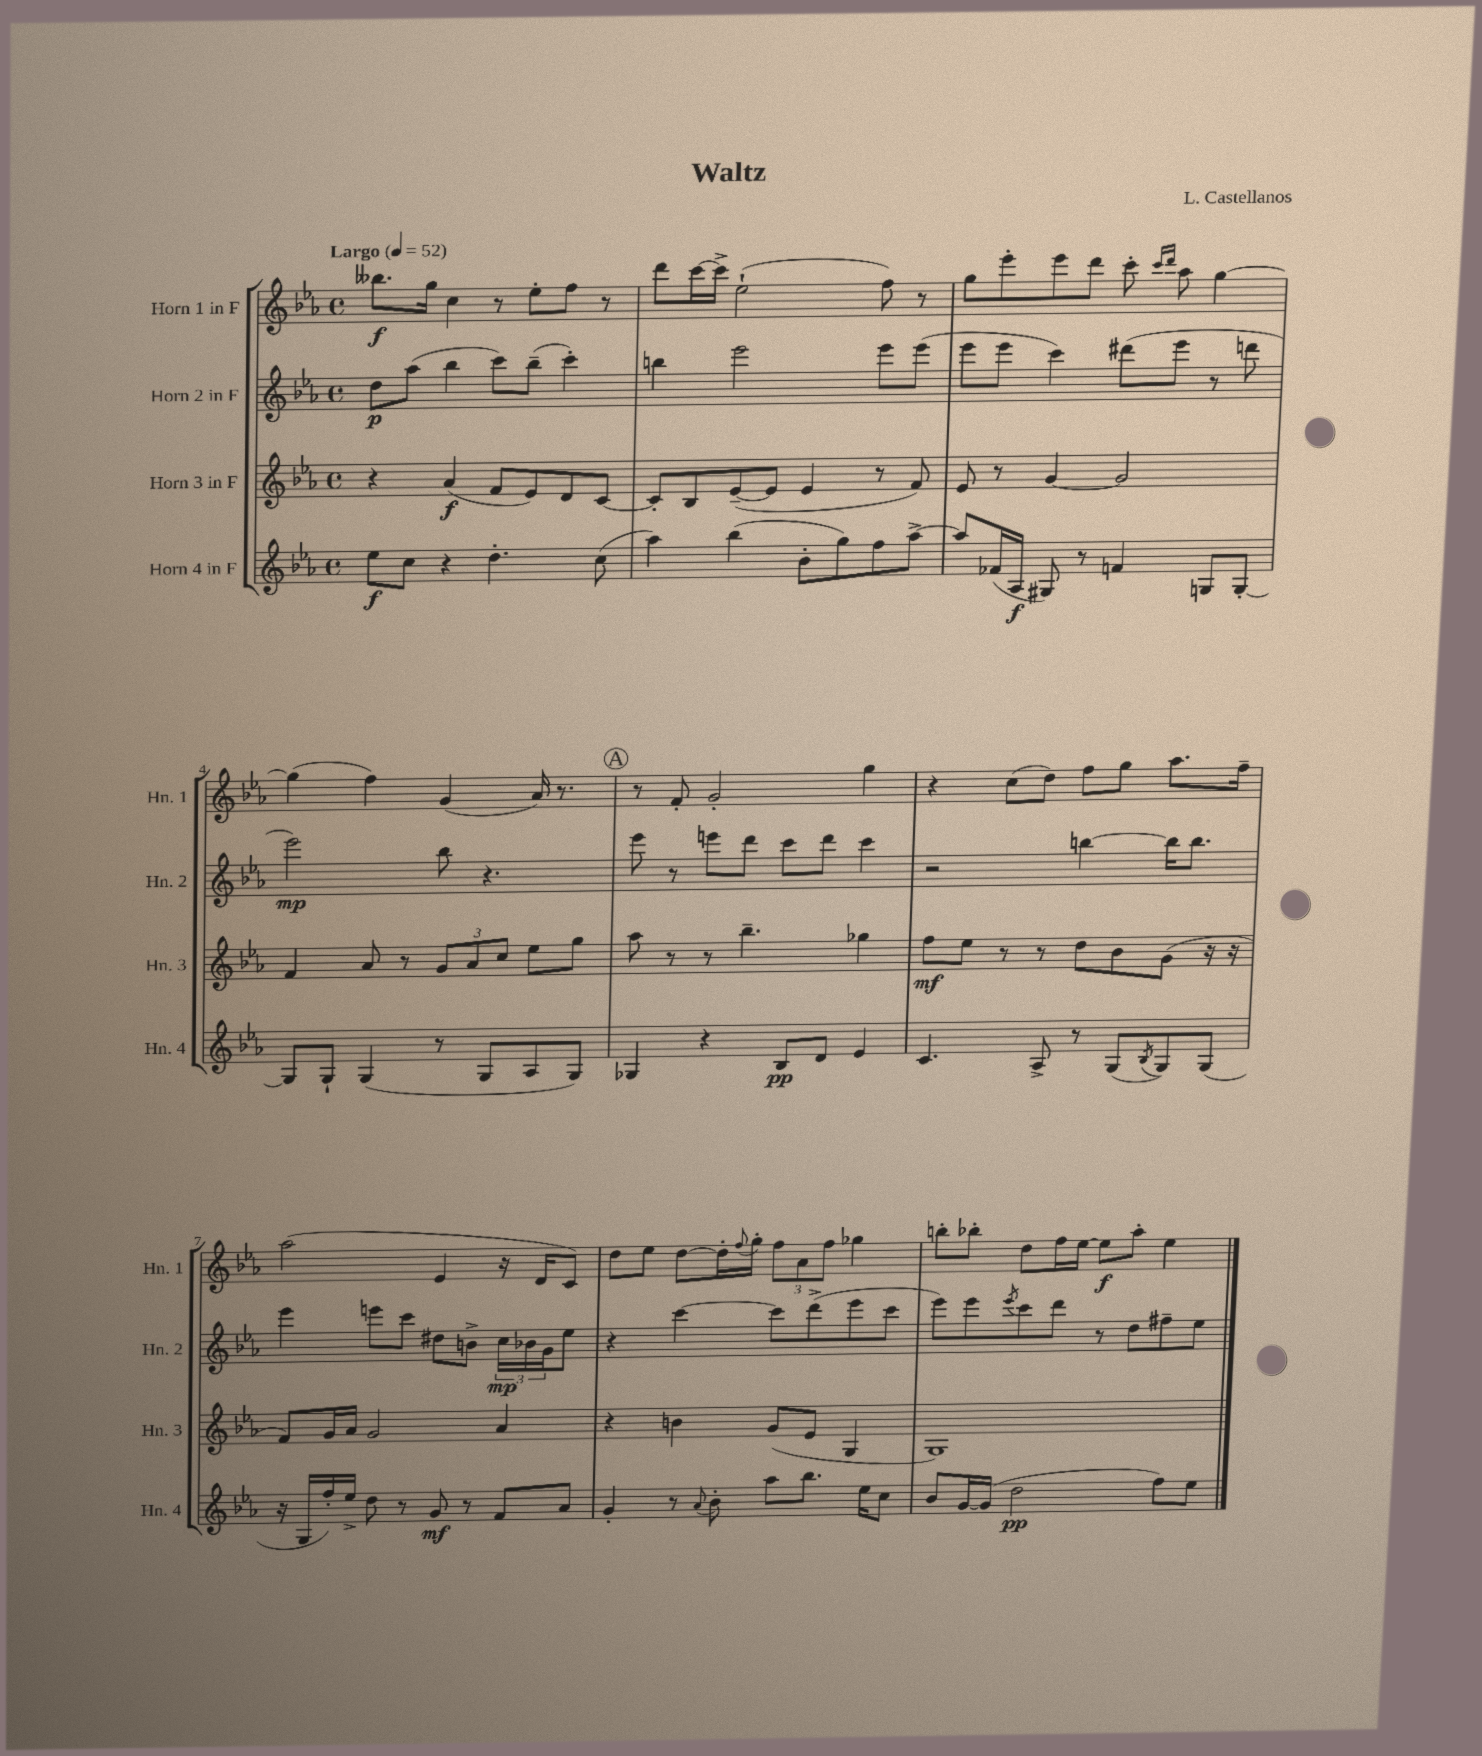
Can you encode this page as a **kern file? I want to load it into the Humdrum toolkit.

**kern	**kern	**kern	**kern
*staff4	*staff3	*staff2	*staff1
*clefG2	*clefG2	*clefG2	*clefG2
*k[b-e-a-]	*k[b-e-a-]	*k[b-e-a-]	*k[b-e-a-]
*M4/4	*M4/4	*M4/4	*M4/4
*met(c)	*met(c)	*met(c)	*met(c)
*MM52	*MM52	*MM52	*MM52
8ee-\L	4r	8dd\L	8.bb--\L
8cc\J	.	(8aa-\J	.
.	.	.	16gg\Jk
4r	(4a-/	4bb-\	4cc\
4.dd'\	8f/L	8ccc\L)	8r
.	8e-/)	(8bb-~\J	8ee-'\L
.	8d/	4ccc'\)	8ff\J
(8cc\	[8c/J	.	8r
=	=	=	=
4aa-\)	8c'/]L	4bb\	8ddd\L
.	8B-/	.	[16ccc\L
.	.	.	16ccc^\]JJ
(4bb-\	([8e-~/	2eee-\	(2ee-`\
.	8e-/]J	.	.
8b-'\L	4e-/	.	.
8gg\)	.	.	.
8ff\	8r	8eee-\L	8ff\)
[8aa-^\J	8f/)	(8eee-\J	8r
=	=	=	=
8aa-/]L	8e-/	8eee-\L	8gg\L
(16f-/L	8r	8eee-\J	8eee-'\
16A-/JJ	.	.	.
8G#/)	[4g/	4ccc\)	8eee-\
8r	.	.	8ddd\J
4f/	2g/]	(8ddd#\L	8ccc'\
.	.	.	16qqccc/LL
.	.	.	16qqddd/JJ
.	.	8eee-\J	8aa-\
8G/L	.	8r	[4gg\
[8G'/J	.	8ddd\	.
=	=	=	=
8G/]L	4f/	2eee-\)	(4gg\]
8G`/J	.	.	.
(4G/	8a-/	.	4ff\)
.	8r	.	.
8r	12g/L	8bb-\	(4g/
.	12a-/	.	.
8G/L	.	4.r	.
.	12cc/J	.	.
8A-/	8ee-\L	.	16a-/)
.	.	.	8.r
8G/J)	8gg\J	.	.
=	=	=	=
4G-/	8aa-\	8eee-\	8r
.	8r	8r	8f'/
4r	8r	8eee\L	2g'/
.	4.bb-~\	8ddd\J	.
8B-/L	.	8ccc\L	.
8d/J	.	8ddd\J	.
4e-/	4gg-\	4ccc\	4gg\
=	=	=	=
4.c/	8ff\L	2r	4r
.	8ee-\J	.	.
.	8r	.	(8cc\L
8A-^/	8r	.	8dd\J)
8r	8dd\L	[4bb\	8ff\L
(8G/L	8b-\	.	8gg\J
8qB-/	.	.	.
8G/)	(8g\J	16bb\]LK	8.aa-\L
.	.	8.bb\J	.
(8G/J	16r	.	.
.	16r	.	16ff~\Jk
=	=	=	=
16r	8f/L)	4eee-\	(2aa-\
16G/LL	.	.	.
16ff'/)	16g/L	.	.
16ee-^/JJ	16a-/JJ	.	.
8dd\	2g/	8eee\L	.
8r	.	8ccc\J	.
8g/	.	8dd#\L	4e-/
8r	.	8b^\J	.
8f/L	4a-/	24cc\LL	16r
.	.	24b-\	.
.	.	.	16d/LK
.	.	24g\J	.
8a-/J	.	8ee-\J	8c/J)
=	=	=	=
4g'/	4r	4r	8dd\L
.	.	.	8ee-\J
8r	4b\	[4ccc\	[8dd\L
8qqa-/	.	.	.
8b-'\	.	.	16dd'\]L
.	.	.	8qqff/
.	.	.	16gg'\JJ
8aa-\L	(8g/L	8ccc\]L	12ff\L
.	.	.	12a-\
8.bb-\J	8e-/J	(8ddd^\	.
.	.	.	12ff\J
.	4G/	8eee-\	4gg-\
16ee-\LK	.	.	.
8cc\J	.	8ccc\J	.
=	=	=	=
8b-/L	1G)	8eee-\L)	8bb'\L
[16g/L	.	8eee-\	8bb-'\J
(16g/]JJ	.	.	.
.	.	8qeee-/	.
2dd\	.	8ccc\	8dd\L
.	.	8ddd\J	16ff\L
.	.	.	[16ee-\JJ
.	.	8r	8ee-\]L
.	.	8dd\L	8aa-'\J
8ff\L)	.	8ff#~\	4ee-\
8ee-\J	.	8ee-\J	.
==	==	==	==
*-	*-	*-	*-
